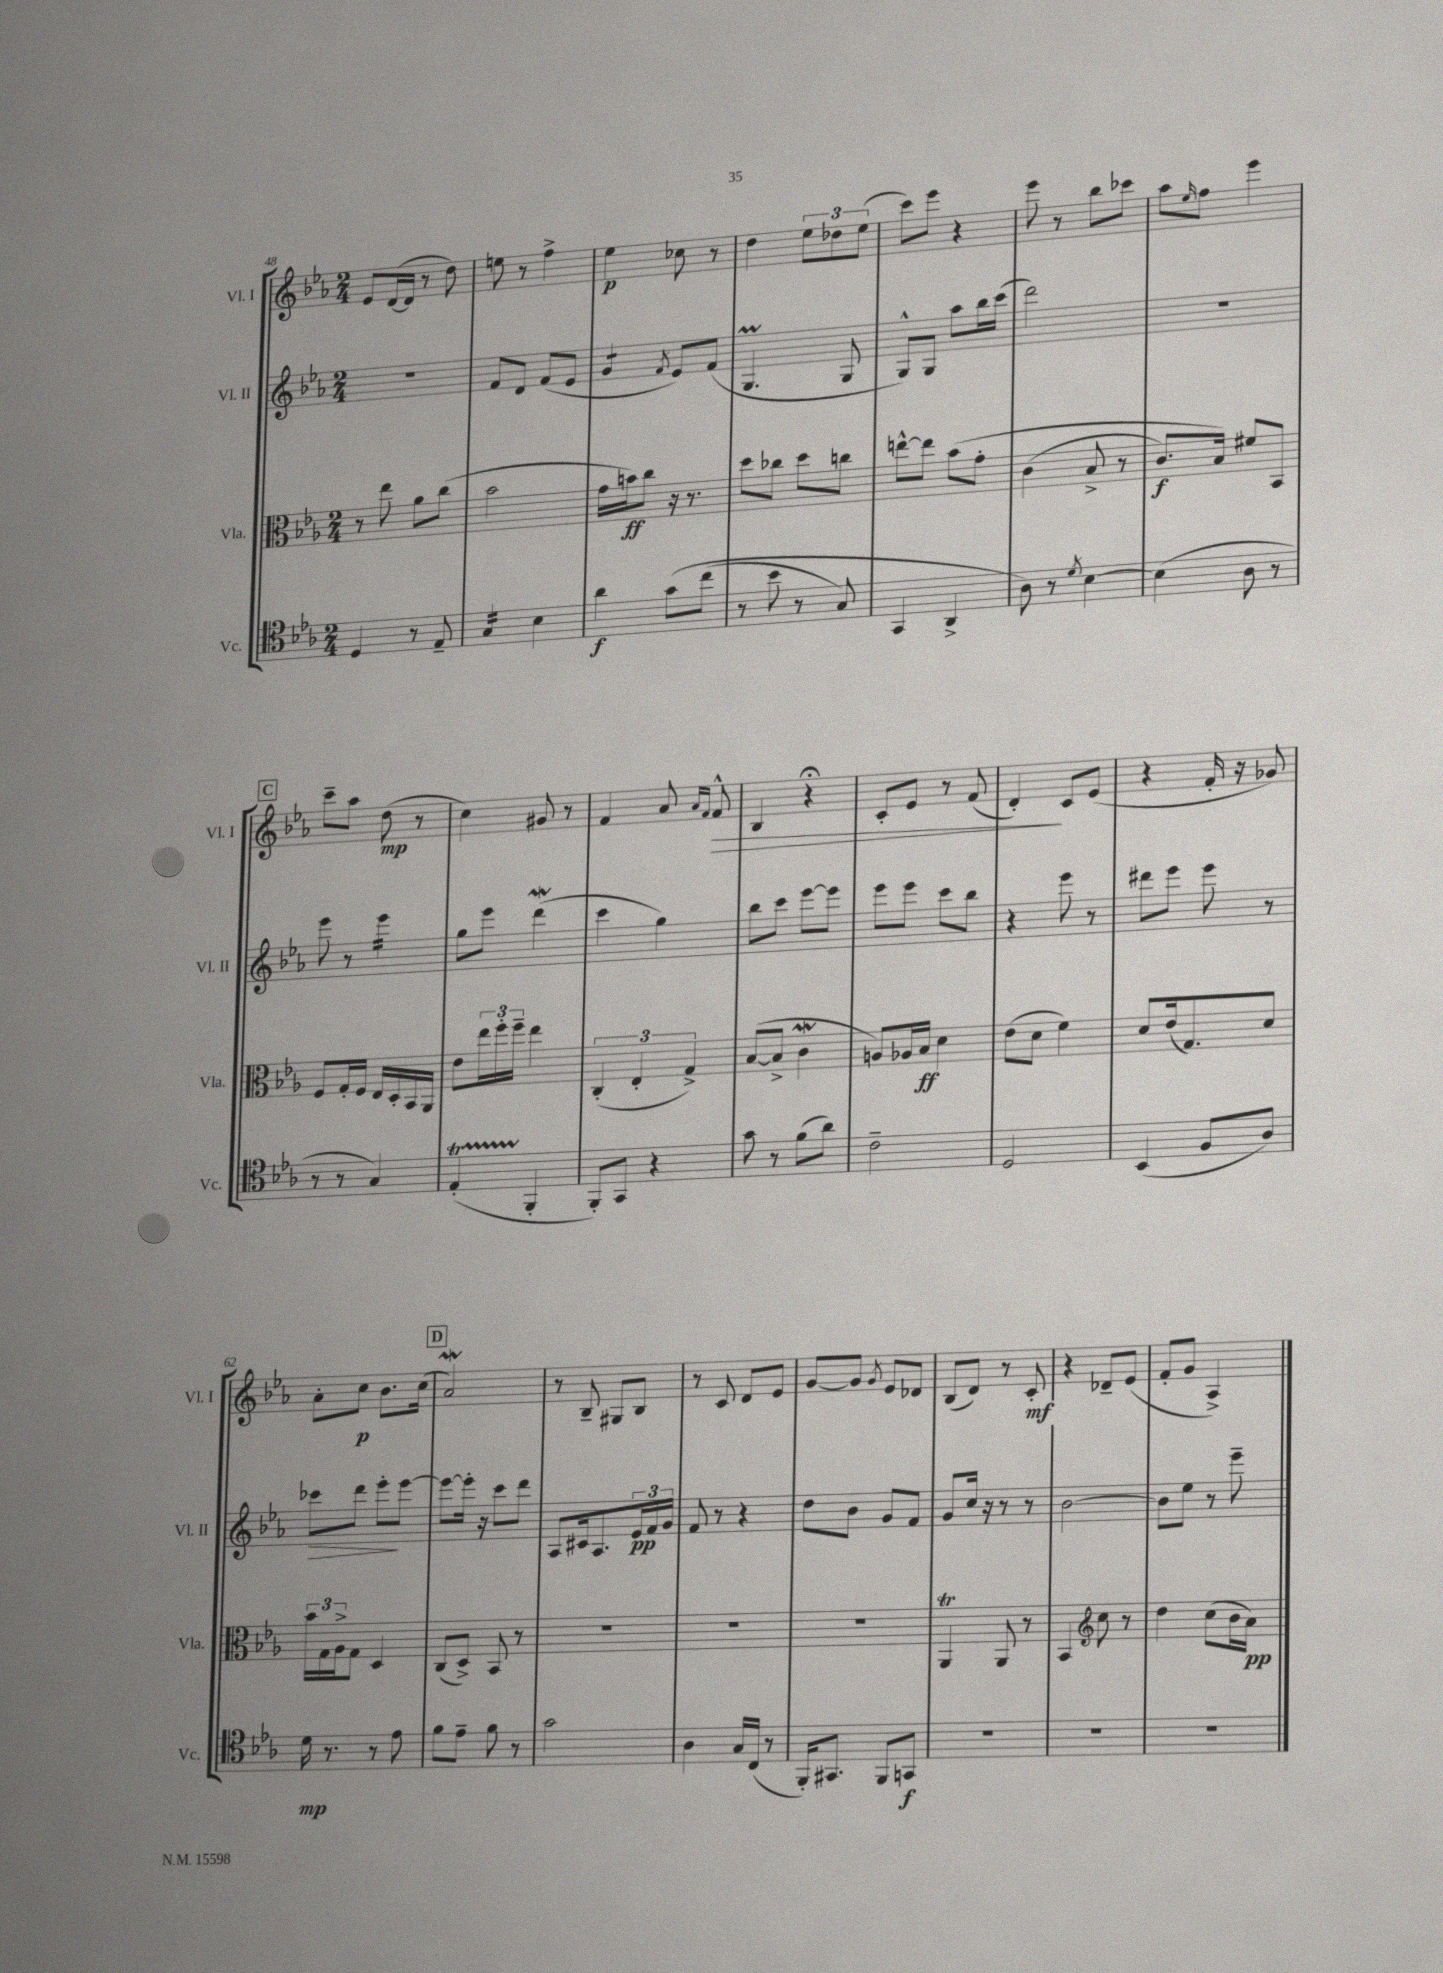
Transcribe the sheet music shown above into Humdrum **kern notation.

**kern	**dynam	**kern	**dynam	**kern	**dynam	**kern	**dynam
*part4	*part4	*part3	*part3	*part2	*part2	*part1	*part1
*staff4	*staff4	*staff3	*staff3	*staff2	*staff2	*staff1	*staff1
*I"Vc.	*	*I"Vla.	*	*I"Vl. II	*	*I"Vl. I	*
*I'Vc.	*	*I'Vla.	*	*I'Vl. II	*	*I'Vl. I	*
*clefC4	*	*clefC3	*	*clefG2	*	*clefG2	*
*k[b-e-a-]	*	*k[b-e-a-]	*	*k[b-e-a-]	*	*k[b-e-a-]	*
*M2/4	*	*M2/4	*	*M2/4	*	*M2/4	*
=48	=48	=48	=48	=48	=48	=48	=48
4D/	.	8r	.	2r	.	8e-/L	.
.	.	8ee-\	.	.	.	([16d/L	.
.	.	.	.	.	.	16d/JJ]	.
8r	.	8a-\L	.	.	.	8r	.
8E-~/	.	(8cc\J	.	.	.	8dd\)	.
=49	=49	=49	=49	=49	=49	=49	=49
*tremolo	*	*	*	*	*	*	*
16G/LL	.	2b-\	.	8f/L	.	8een\	.
16G/	.	.	.	.	.	.	.
16G/	.	.	.	8d/J	.	8r	.
16G/JJ	.	.	.	.	.	.	.
*Xtremolo	*	*	*	*	*	*	*
4B-\	.	.	.	(8f/L	.	4ff^\	.
.	.	.	.	8e-/J	.	.	.
=50	=50	=50	=50	=50	=50	=50	=50
*	*	*	*	*tremolo	*	*	*
4a-\	f	16g\LL	.	8g/L	.	4ee-\	p
.	.	16bn\J)	ff	.	.	.	.
.	.	8cc\J	.	8g/J	.	.	.
*	*	*	*	*Xtremolo	*	*	*
.	.	.	.	8qf/	.	.	.
(8g\L	.	16r	.	8e-/L)	.	8cc-X\	.
.	.	8.r	.	.	.	.	.
(8cc\J	.	.	.	(8f/J	.	8r	.
=51	=51	=51	=51	=51	=51	=51	=51
8r	.	8dd\L	.	4.Gm/	.	4dd\	.
8b-\	.	8cc-X\J	.	.	.	.	.
8r	.	8dd\L	.	.	.	12ee-\L	.
.	.	.	.	.	.	12dd-X\	.
8G/)	.	8ccn\J	.	8G/	.	.	.
.	.	.	.	.	.	(12ee-\J	.
=52	=52	=52	=52	=52	=52	=52	=52
4GG/	.	[8een^^\L	.	8G^^/L)	.	8ccc\L)	.
.	.	8ee\J]	.	8G/J	.	8eee-\J	.
4AA-^/	.	(8b-\L	.	8aa-\L	.	4r	.
.	.	8g'\J	.	16bb-\L	.	.	.
.	.	.	.	(16ccc\JJ	.	.	.
=53	=53	=53	=53	=53	=53	=53	=53
8A-\)	.	(4c\	.	2ddd\)	.	8eee-\	.
8r	.	.	.	.	.	8r	.
8qd/	.	.	.	.	.	.	.
[4B-\	.	8B-^/	.	.	.	8bb-\L	.
.	.	8r	.	.	.	8ccc-X\J	.
=54	=54	=54	=54	=54	=54	=54	=54
(4B-\]	.	8.c/L)	f	2r	.	8aa-\L	.
.	.	.	.	.	.	16qqee-/	.
.	.	.	.	.	.	8ff\J	.
.	.	16B-/Jk)	.	.	.	.	.
8A-\	.	8f#X/L	.	.	.	4eee-\	.
8r	.	8BB-/J	.	.	.	.	.
!!LO:LB:g=z
!!LO:REH:place=s1:t=C
=55	=55	=55	=55	=55	=55	=55	=55
8r	.	8F/L	.	8eee-\	.	8ccc~\L	.
8r	.	16G'/L	.	8r	.	8aa-\J	.
.	.	16F/JJ	.	.	.	.	.
*	*	*	*	*tremolo	*	*	*
4G/)	.	16E-/LL	.	16eee-\LL	.	(8dd\	mp
.	.	16D'/	.	16eee-\	.	.	.
.	.	16BB-/	.	16eee-\	.	8r	.
.	.	16AA-/JJ	.	16eee-\JJ	.	.	.
*	*	*	*	*Xtremolo	*	*	*
=56	=56	=56	=56	=56	=56	=56	=56
(4E-T'/	.	8e-\L	.	8gg\L	.	4cc\)	.
.	.	24ee-\L	.	8eee-\J	.	.	.
.	.	24ff'\	.	.	.	.	.
.	.	24ff~\JJ	.	.	.	.	.
4FF'/	.	4ee-\	.	(4dddW\	.	8g#X/	.
.	.	.	.	.	.	8r	.
=57	=57	=57	=57	=57	=57	=57	=57
8FF'/L)	.	(6C'/	.	4ccc\	.	4f/	.
8GG/J	.	.	.	.	.	.	.
.	.	6E-'/	.	.	.	.	.
4r	.	.	.	4gg\)	.	8a-/	.
.	.	6G^/)	.	.	.	.	.
.	.	.	.	.	.	16qqa-/LL	.
.	.	.	.	.	.	16qqf/JJ	.
!	!	!	!	!	!	!	!LO:HP:b
.	.	.	.	.	.	8f^^/	>
=58	=58	=58	=58	=58	=58	=58	=58
8g\	.	([8B-/L	.	8bb-\L	.	4B-/	.
8r	.	8B-^/J]	.	8ccc\J	.	.	.
(8f\L	.	4cW\	.	[8eee-\L	.	4r;<	.
8a-\J)	.	.	.	8eee-\J]	.	.	.
=59	=59	=59	=59	=59	=59	=59	=59
2c~\	.	8An/L)	.	8eee-\L	.	8c'/L	.
.	.	16A-X/L	.	8eee-\J	.	8e-/J	.
.	.	16B-/JJ	ff	.	.	.	.
.	.	4d\	.	8ccc\L	.	8r	.
.	.	.	.	8bb-\J	.	(8f/	.
=60	=60	=60	=60	=60	=60	=60	=60
2D/	.	(8e-\L	.	4r	.	4d'/)	.
.	.	8d\J	.	.	.	.	.
.	.	4f\)	.	8eee-\	.	8c/L	]
.	.	.	.	8r	.	(8e-/J	.
=61	=61	=61	=61	=61	=61	=61	=61
(4BB-/	.	8d/L	.	8ddd#X\L	.	4r	.
.	.	(16e-/k	.	8eee-\J	.	.	.
.	.	8.G/)	.	.	.	.	.
8F/L	.	.	.	8eee-\	.	16f'/	.
.	.	.	.	.	.	16r	.
8A-/J)	.	8d/J	.	8r	.	8g-X/)	.
!!LO:LB:g=z
=62	=62	=62	=62	=62	=62	=62	=62
!	!	!	!	!	!LO:HP:b	!	!
16d\	mp	24b-\LL	.	8ccc-X\L	>	8a-'\L	.
.	.	24G\	.	.	.	.	.
8.r	.	.	.	.	.	.	.
.	.	24A-^\J	.	.	.	.	.
.	.	8G\J	.	8ddd\J	.	8cc\J	p
8r	.	4D/	.	8eee-'\L	.	8.b-\L	.
8e-\	.	.	.	[8eee-\J	]	.	.
.	.	.	.	.	.	(16cc\Jk	.
!!LO:REH:place=s1:t=D
=63	=63	=63	=63	=63	=63	=63	=63
8f\L	.	(8C/L	.	8eee-\L_	.	2a-w/)	.
8e-~\J	.	8D^/J)	.	16eee-'\Jk]	.	.	.
.	.	.	.	16r	.	.	.
8f\	.	8BB-/	.	8ccc\L	.	.	.
8r	.	8r	.	8ddd\J	.	.	.
=64	=64	=64	=64	=64	=64	=64	=64
2g\	.	2r	.	8A-/L	.	8r	.
.	.	.	.	16c#X/k	.	8B-~/	.
.	.	.	.	8.A-/	.	.	.
.	.	.	.	.	.	8G#X/L	.
.	.	.	.	24e-/L	pp	8B-/J	.
.	.	.	.	24f/	.	.	.
.	.	.	.	24g/JJ	.	.	.
=65	=65	=65	=65	=65	=65	=65	=65
4A-\	.	2r	.	8f/	.	8r	.
.	.	.	.	8r	.	8c/	.
16G/LL	.	.	.	4r	.	8d/L	.
(16C/JJ	.	.	.	.	.	.	.
8r	.	.	.	.	.	8e-/J	.
=66	=66	=66	=66	=66	=66	=66	=66
16FF'/KL)	.	2r	.	8dd\L	.	[8g/L	.
8.GG#X/J	.	.	.	.	.	.	.
.	.	.	.	8b-\J	.	8g/J]	.
.	.	.	.	.	.	8qg/	.
8FF/L	.	.	.	8g/L	.	8e-/L	.
8GGn/J	f	.	.	8f/J	.	8d-X/J	.
=67	=67	=67	=67	=67	=67	=67	=67
2r	.	4AA-T/	.	8g/L	.	(8B-/L	.
.	.	.	.	16cc/Jk	.	8d/J)	.
.	.	.	.	16r	.	.	.
.	.	8AA-/	.	8r	.	8r	.
.	.	8r	.	8r	.	8c'/	mf
=68	=68	=68	=68	=68	=68	=68	=68
2r	.	4BB-/	.	[2b-\	.	4r	.
*	*	*clefG2	*	*	*	*	*
.	.	8cc\	.	.	.	8d-X~/L	.
.	.	8r	.	.	.	(8e-/J	.
=69	=69	=69	=69	=69	=69	=69	=69
2r	.	4dd\	.	8b-\L]	.	8f'/L	.
.	.	.	.	8ee-\J	.	8g/J	.
.	.	(8cc\L	.	8r	.	4A-^/)	.
.	.	16b-\L	.	8eee-~\	.	.	.
.	.	16a-\JJ)	pp	.	.	.	.
==	==	==	==	==	==	==	==
*-	*-	*-	*-	*-	*-	*-	*-
